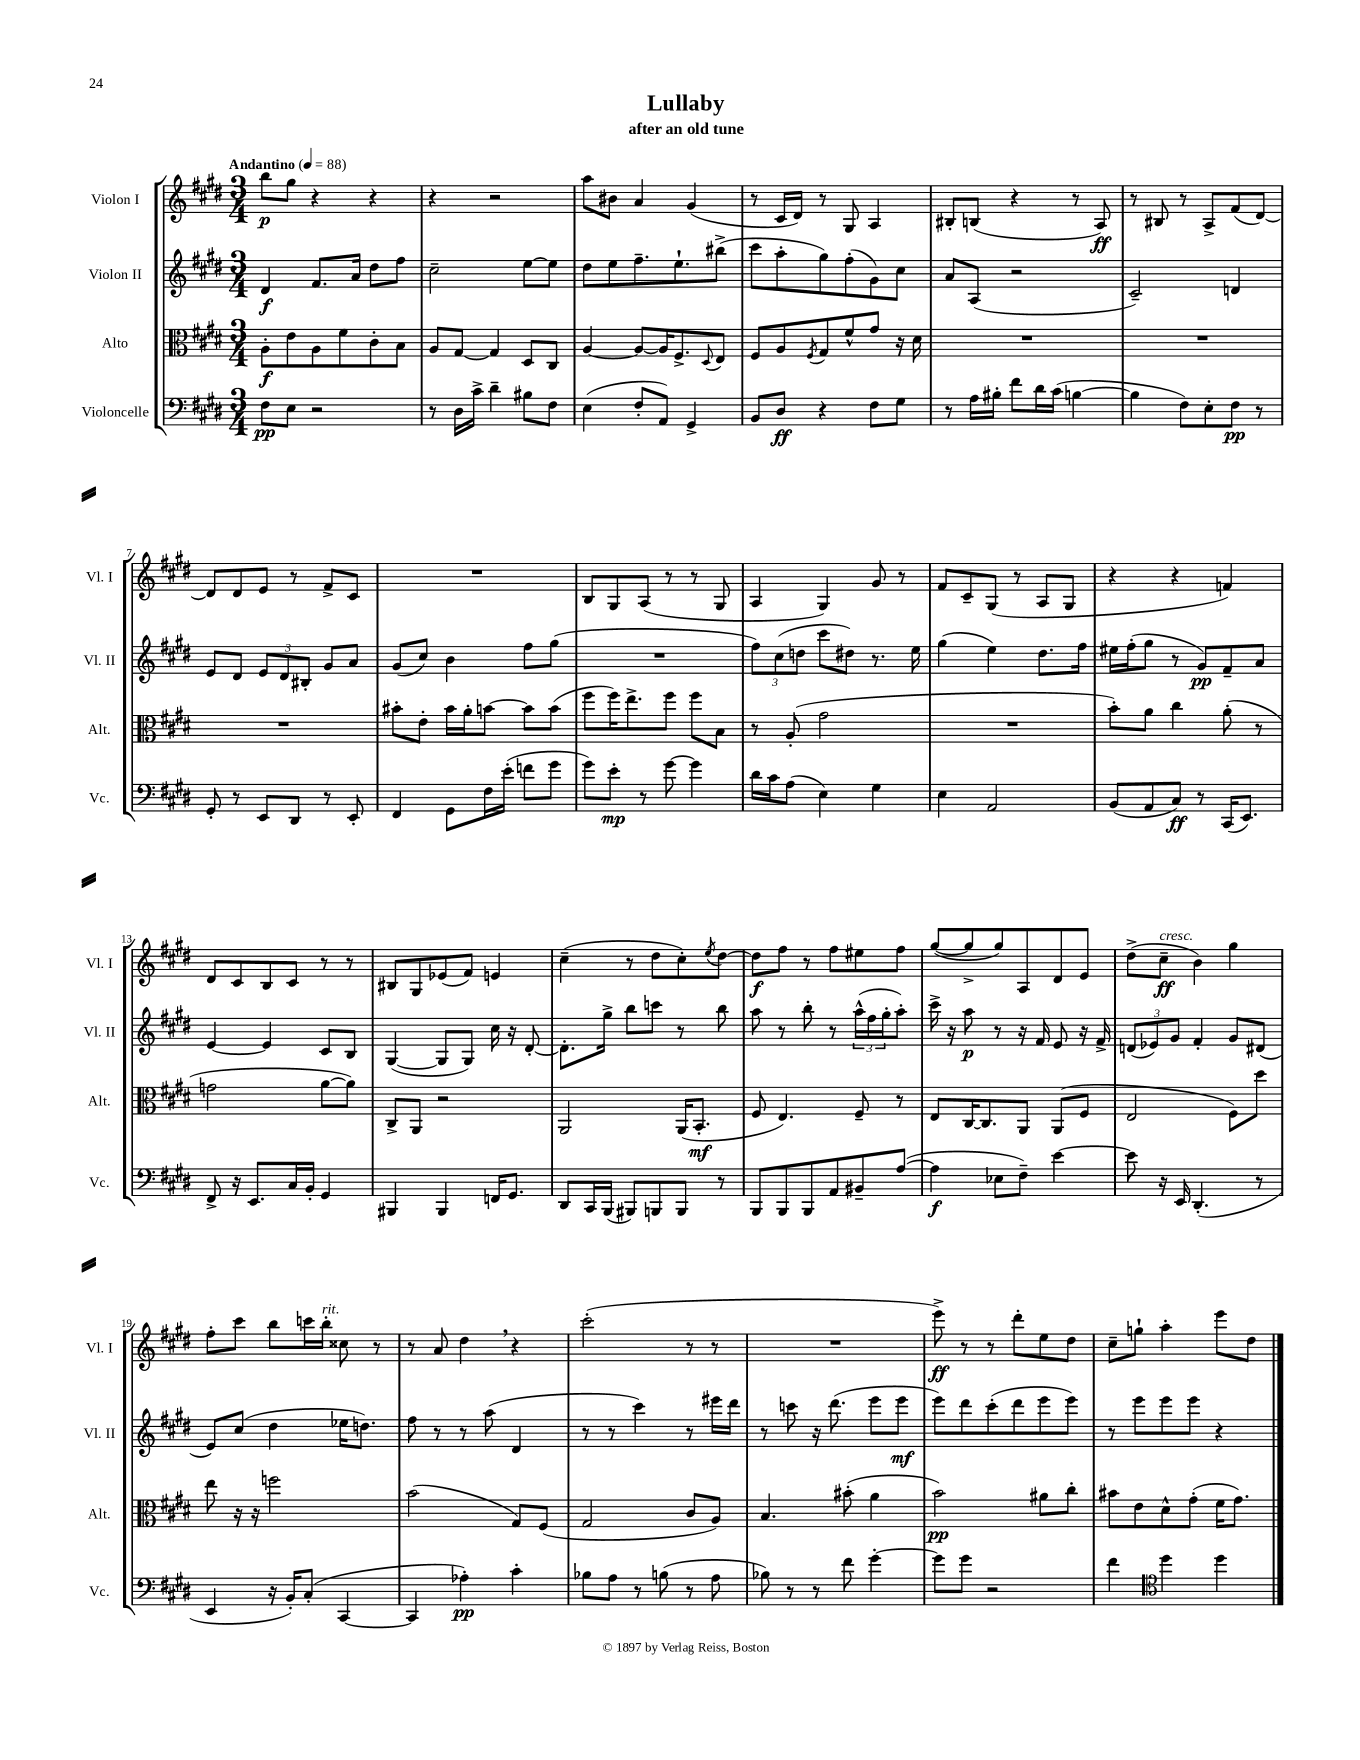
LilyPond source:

\header { title = "Lullaby" subtitle = "after an old tune" }
<<
\new StaffGroup <<
\new Staff = "s0" \with { instrumentName = "Violon I" shortInstrumentName = "Vl. I" } {
    \clef treble \key e \major \numericTimeSignature \time 3/4 \tempo "Andantino" 4 = 88
    b''8\p gis''8 r4 r4 |
    r4 r2 |
    a''8 bis'8 a'4 gis'4( |
    r8 cis'16 dis'16) r8 gis8 a4 |
    bis8-. b8( r4 r8 a8\ff) |
    r8 bis8 r8 a8-> fis'8( dis'8~) |
    dis'8 dis'8 e'8 r8 fis'8-> cis'8 |
    R2. |
    b8 gis8 a8( r8 r8 gis8 |
    a4 gis4) gis'8 r8 |
    fis'8 cis'8-- gis8( r8 a8 gis8 |
    r4 r4 f'4) |
    dis'8 cis'8 b8 cis'8 r8 r8 |
    bis8 gis8 ees'8( fis'8) e'4 |
    cis''4--( r8 dis''8 cis''8-.) \acciaccatura { e''8 } dis''8~ |
    dis''8\f fis''8 r8 fis''8 eis''8 fis''8 |
    gis''8~( gis''8-> gis''8) a8 dis'8 e'8 |
    dis''8->( cis''8--\ff^\markup { \italic "cresc." } b'4) gis''4 |
    fis''8-. cis'''8 b''8 c'''16 b''16-.^\markup { \italic "rit." } cisis''8 r8 |
    r8 a'8 dis''4 \breathe r4 |
    cis'''2-.( r8 r8 |
    R2. |
    e'''8->\ff) r8 r8 dis'''8-. e''8 dis''8 |
    cis''8-- g''8-! a''4-. e'''8 dis''8 \bar "|." |
}
\new Staff = "s1" \with { instrumentName = "Violon II" shortInstrumentName = "Vl. II" } {
    \clef treble \key e \major \numericTimeSignature \time 3/4
    dis'4\f fis'8. a'16 dis''8 fis''8 |
    cis''2-- e''8~ e''8 |
    dis''8 e''8 fis''8.-- e''8.-! bis''8->( |
    cis'''8 a''8-. gis''8) fis''8-.( gis'8) cis''8 |
    a'8 a8( r2 |
    cis'2--) d'4 |
    e'8 dis'8 \tuplet 3/2 { e'8 dis'8 bis8-. } gis'8 a'8 |
    gis'8( cis''8) b'4 fis''8 gis''8( |
    R2. |
    \tuplet 3/2 { fis''8) cis''8( d''8 } cis'''8 dis''8) r8. e''16 |
    gis''4( e''4) dis''8. fis''16 |
    eis''16 fis''16-.( gis''8 r8 gis'8\pp) fis'8-- a'8 |
    e'4~ e'4 cis'8 b8 |
    gis4~( gis8 gis8) cis''16 r16 dis'8~-. |
    dis'8.-. gis''16-> b''8 c'''8 r8 b''8 |
    a''8 r8 b''8-. r8 \tuplet 3/2 { a''16-^( fis''16 gis''16-. } a''8-.) |
    cis'''16-> r16 a''8\p r8 r16 fis'16 e'8 r16 fis'16-> |
    \tuplet 3/2 { d'8( ees'8) gis'8 } fis'4-. gis'8 dis'8( |
    e'8) cis''8( dis''4 ees''16 d''8.) |
    fis''8 r8 r8 a''8( dis'4 |
    r8 r8 cis'''4) r8 eis'''16 dis'''16 |
    r8 c'''8 r16 dis'''8.( e'''8 e'''8\mf |
    e'''8) dis'''8 cis'''8-.( dis'''8 e'''8 e'''8) |
    r8 e'''8 e'''8 e'''8 r4 \bar "|." |
}
\new Staff = "s2" \with { instrumentName = "Alto" shortInstrumentName = "Alt." } {
    \clef alto \key e \major \numericTimeSignature \time 3/4
    a8-.\f e'8 a8 fis'8 cis'8-. b8 |
    a8 gis8~ gis4 dis8 cis8 |
    a4~ a8~ a16 fis8.-> \appoggiatura { dis8 } e8 |
    fis8 a8 \acciaccatura { fis8 } gis8 fis'8-^ gis'8 r16 dis'16 |
    R2. |
    R2. |
    R2. |
    bis'8-. e'8-. bis'16 a'16-. b'8~ b'8 b'8( |
    fis''8 fis''16) e''8.-> fis''8 fis''8 b8 |
    r8 a8-.( gis'2 |
    R2. |
    b'8-.) a'8 cis''4 a'8-.( r8 |
    g'2 a'8~ a'8) |
    cis8-> a,8 r2 |
    a,2 a,16( b,8.-.\mf |
    fis8 e4.) fis8-- r8 |
    e8 cis16~ cis8. a,8 a,8( fis8 |
    e2 fis8) dis''8 |
    e''8 r16 r16 f''2 |
    b'2( gis8) fis8( |
    gis2 cis'8 a8) |
    b4. bis'8-.( a'4 |
    b'2\pp) ais'8 cis''8-. |
    bis'8 e'8 dis'8-^ gis'8-.( fis'16 gis'8.) \bar "|." |
}
\new Staff = "s3" \with { instrumentName = "Violoncelle" shortInstrumentName = "Vc." } {
    \clef bass \key e \major \numericTimeSignature \time 3/4
    fis8\pp e8 r2 |
    r8 dis16 cis'16-> dis'4-- bis8 fis8 |
    e4( fis8-. a,8) gis,4-> |
    b,8 dis8\ff r4 fis8 gis8 |
    r8 a16 bis16-. fis'8 dis'16 cis'16( b4~ |
    b4 fis8) e8-. fis8\pp r8 |
    gis,8-. r8 e,8 dis,8 r8 e,8-. |
    fis,4 gis,8 fis16 e'16-.( f'8 gis'8 |
    gis'8) e'8-.\mp r8 gis'8~ gis'4 |
    dis'16 cis'16 a8( e4) gis4 |
    e4 a,2 |
    b,8( a,8 cis8\ff) r8 cis,16( e,8.) |
    fis,8-> r16 e,8. cis16 b,16-. gis,4 |
    bis,,4 bis,,4 f,16 gis,8. |
    dis,8 cis,16 b,,16( bis,,8) b,,8 b,,8 r8 |
    b,,8 b,,8 b,,8 a,8 bis,8-- a8~( |
    a4\f ees8 fis8--) e'4~ |
    e'8 r16 e,16 dis,4.-.( r8 |
    e,4 r16 b,16-.) cis8-.( cis,4~ |
    cis,4 aes4-.\pp) cis'4-. |
    bes8 a8 r8 b8( r8 a8 |
    bes8) r8 r8 fis'8 gis'4~-. |
    gis'8 gis'8 r2 |
    fis'4 \clef tenor dis''4 dis''4 \bar "|." |
}
>>
>>
